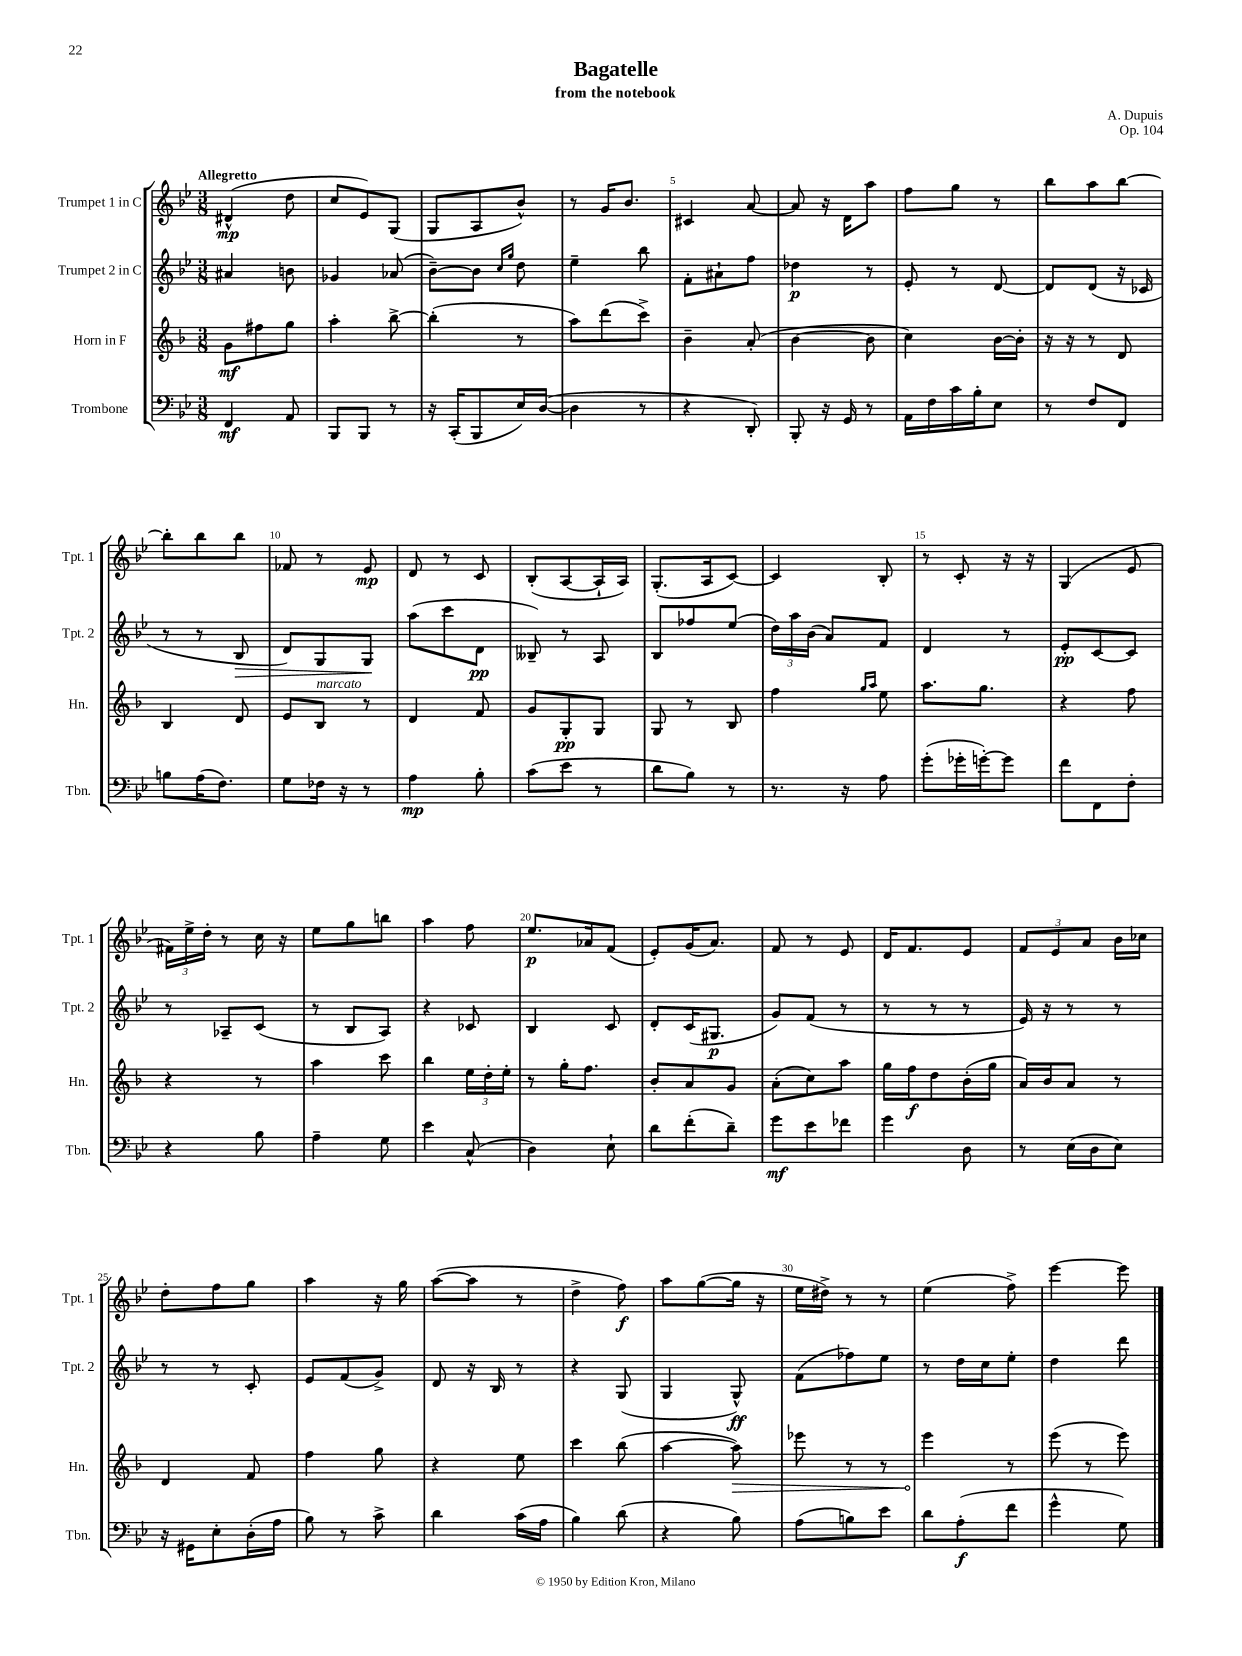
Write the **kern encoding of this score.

**kern	**kern	**kern	**kern
*staff4	*staff3	*staff2	*staff1
*clefF4	*clefG2	*clefG2	*clefG2
*k[b-e-]	*k[b-]	*k[b-e-]	*k[b-e-]
*M3/8	*M3/8	*M3/8	*M3/8
4FF/	8g\L	4a#/	(4d#^^/
.	8ff#\	.	.
8AA/	8gg\J	8b\	8dd\
=	=	=	=
8BBB-/L	4aa'\	4g-/	8cc/L
8BBB-/J	.	.	8e-/)
8r	[8bb-^\	(8a-/	(8G/J
=	=	=	=
16r	(4bb-'\]	[8b-~\L)	8G/L
(16CC'/LK	.	.	.
8BBB-/	.	8b-\]J	8A/
.	.	16qqcc/LL	.
.	.	16qqgg/JJ	.
16E-/L)	8r	8dd\	8b-^^/J)
([16D/JJ	.	.	.
=	=	=	=
4D\]	8aa\L)	4ee-~\	8r
.	(8ddd\	.	16g/LK
.	.	.	8.b-/J
8r	8ccc^\J)	8bb-\	.
=	=	=	=
4r	4b-~\	8f'\L	4c#/
.	.	8a#`\	.
8DD'/)	(8a'/	8ff\J	[8a/
=	=	=	=
8BBB-'/	[4b-\	4dd-\	8a/]
16r	.	.	16r
16GG/	.	.	16d\LK
8r	8b-\]	8r	8aa\J
=	=	=	=
16AA\LL	4cc\)	8e-'/	8ff\L
16F\	.	.	.
16c\	.	8r	8gg\J
16B-'\J	.	.	.
8E-\J	[16b-\LL	[8d/	8r
.	16b-'\]JJ	.	.
=	=	=	=
8r	16r	8d/]L	8bb-\L
.	16r	.	.
8F/L	8r	(8d/J	8aa\
8FF/J	8d/	16r	[8bb-\J
.	.	16c-/	.
=	=	=	=
8B\L	4B-/	8r	8bb-'\]L
(16A\K	.	8r	8bb-\
8.F\J)	.	.	.
.	8d/	8B-/	8bb-\J
=	=	=	=
8G\L	8e/L	8d/L)	8f-/
16F-\Jk	8B-/J	8G/	8r
16r	.	.	.
8r	8r	8G/J	8e-/
=	=	=	=
4A\	4d/	(8aa\L	8d/
.	.	8ccc\	8r
8B-'\	8f/	8d\J	8c/
=	=	=	=
(8c\L	8g/L	8B--~/)	(8B-'/L
8e-\J	8G'/	8r	[8A/
8r	8G/J	8A/	16A`/]L
.	.	.	16A/JJ)
=	=	=	=
8d\L	8G/	8B-/L	(8.G'/L
8B-\J)	8r	8ff-/	.
.	.	.	16A/k
8r	8B-/	(8ee-/J	[8c/J)
=	=	=	=
8.r	4ff\	24dd\LL)	4c/]
.	.	24aa\	.
.	.	(24b-\JJ	.
.	.	8a/L)	.
16r	.	.	.
.	16qqgg/LL	.	.
.	16qqaa/JJ	.	.
8A\	8ee\	8f/J	8B-'/
=	=	=	=
(8g'\L	8.aa\L	4d/	8r
16g-'\L	.	.	8c'/
[16g'\J)	8.gg\J	.	.
8g\]J	.	8r	16r
.	.	.	16r
=	=	=	=
8f\L	4r	8e-'/L	(4G/
8FF\	.	[8c/	.
8F'\J	8ff\	8c/]J	8e-/
=	=	=	=
4r	4r	8r	24f#\LL)
.	.	.	24ee-^\
.	.	.	24dd'\JJ
.	.	8A-~/L	8r
8B-\	8r	(8c/J	16cc\
.	.	.	16r
=	=	=	=
4A~\	4aa\	8r	8ee-\L
.	.	8B-/L	8gg\
8G\	8ccc\	8A/J)	8bb\J
=	=	=	=
4e-\	4bb-\	4r	4aa\
(8C^^/	24ee\LL	8c-/	8ff\
.	24dd'\	.	.
.	24ee'\JJ	.	.
=	=	=	=
4D\)	8r	4B-/	8.ee-/L
.	16gg'\LK	.	.
.	8.ff\J	.	16a-/k
8E-`\	.	8c/	(8f/J
=	=	=	=
8d\L	8b-'/L	8d'/L	8e-'/L)
(8f'\	8a/	(16c/K	(16g/K
.	.	8.G#/J	8.a/J)
8d~\J)	8g/J	.	.
=	=	=	=
8g\L	(8a'\L	8g/L)	8f/
8e-\	8cc\)	(8f/J	8r
8f-\J	8aa\J	8r	8e-/
=	=	=	=
4g\	16gg\LL	8r	16d/LK
.	16ff\J	.	8.f/
.	8dd\	8r	.
8D\	(16b-'\L	8r	8e-/J
.	16gg\JJ	.	.
=	=	=	=
8r	16a/LL)	16e-/)	12f/L
.	16b-/J	16r	.
.	.	.	12e-/
(16E-\LL	8a/J	8r	.
.	.	.	12a/J
16D\J	.	.	.
8E-\J)	8r	8r	16b-\LL
.	.	.	16cc-\JJ
=	=	=	=
16r	4d/	8r	8dd'\L
16GG#\LK	.	.	.
8E-'\	.	8r	8ff\
(16D'\L	8f/	8c'/	8gg\J
16A\JJ	.	.	.
=	=	=	=
8B-\)	4ff\	8e-/L	4aa\
8r	.	(8f/	.
8c^\	8gg\	8g^/J)	16r
.	.	.	16gg\
=	=	=	=
4d\	4r	8d/	([8aa\L
.	.	16r	8aa\]J
.	.	16B-/	.
(16c\LL	8ee\	8r	8r
16A\JJ	.	.	.
=	=	=	=
4B-\)	4ccc\	4r	4dd^\
(8d\	(8bb-\	(8G/	8ff\)
=	=	=	=
4r	[4aa\	4G/	8aa\L
.	.	.	([8gg\
8B-\)	8aa\])	8G^^/)	16gg\]Jk
.	.	.	16r
=	=	=	=
(8A\L	8eee-\	(8f\L	16ee-\LL
.	.	.	16dd#^\JJ)
8B\)	8r	8ff-\)	8r
8e-\J	8r	8ee-\J	8r
=	=	=	=
8d\L	4eee\	8r	(4ee-\
(8A'\	.	16dd\LL	.
.	.	16cc\J	.
8f\J	8r	8ee-'\J	8ff^\)
=	=	=	=
4g^^\	(8eee\	4dd\	[4eee-\
.	8r	.	.
8G\)	8eee\)	8ddd\	8eee-\]
==	==	==	==
*-	*-	*-	*-
